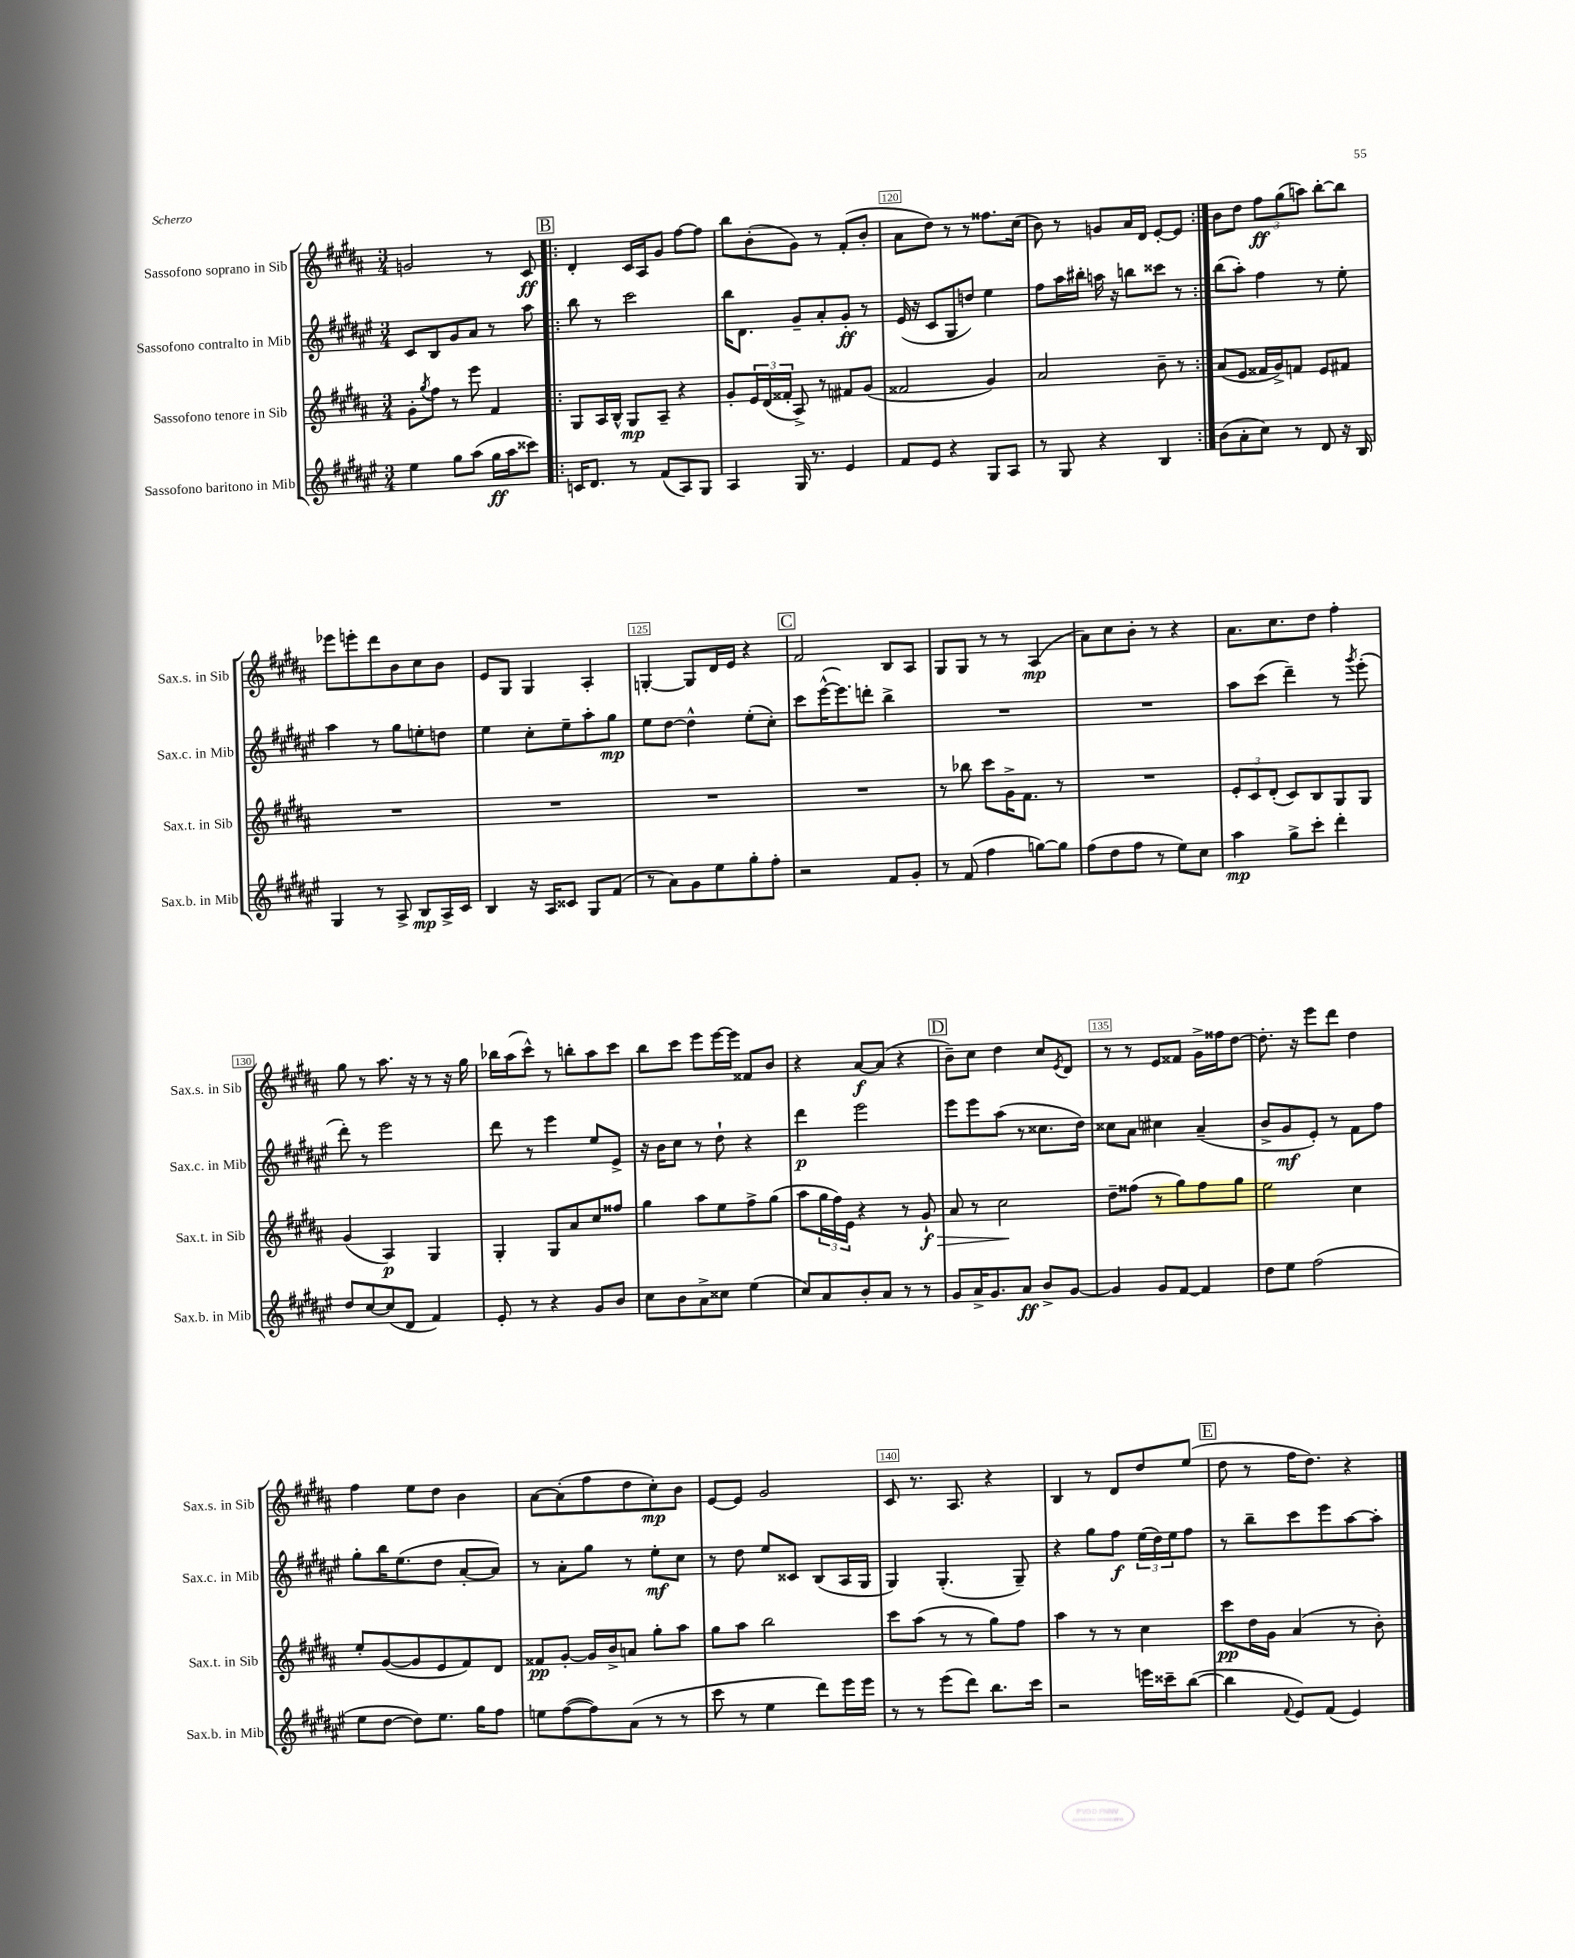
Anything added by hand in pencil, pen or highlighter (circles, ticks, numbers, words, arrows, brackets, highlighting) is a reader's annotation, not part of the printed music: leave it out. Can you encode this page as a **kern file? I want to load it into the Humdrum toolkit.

**kern	**dynam	**kern	**dynam	**kern	**dynam	**kern	**dynam
*part4	*part4	*part3	*part3	*part2	*part2	*part1	*part1
*staff4	*staff4	*staff3	*staff3	*staff2	*staff2	*staff1	*staff1
*I"Sassofono baritono in Mib	*	*I"Sassofono tenore in Sib	*	*I"Sassofono contralto in Mib	*	*I"Sassofono soprano in Sib	*
*I'Sax.b. in Mib	*	*I'Sax.t. in Sib	*	*I'Sax.c. in Mib	*	*I'Sax.s. in Sib	*
*clefG2	*	*clefG2	*	*clefG2	*	*clefG2	*
*k[f#c#g#d#a#e#]	*	*k[f#c#g#d#a#]	*	*k[f#c#g#d#a#e#]	*	*k[f#c#g#d#a#]	*
*M3/4	*	*M3/4	*	*M3/4	*	*M3/4	*
=117	=117	=117	=117	=117	=117	=117	=117
4ee#\	.	8g#'\L	.	8c#/L	.	2gn/	.
.	.	8qgg#/	.	.	.	.	.
.	.	8ff#\J	.	8B/	.	.	.
8gg#\L	.	8r	.	8g#/	.	.	.
(8aa#\J	.	8eee\	.	8a#/J	.	.	.
16gg#\LL	ff	4f#/	.	8r	.	8r	.
16aa#\J	.	.	.	.	.	.	.
8ccc##X\J)	.	.	.	8aa#\	.	8c#/	ff
!!LO:REH:place=s1:t=B
=118!|:	=118!|:	=118!|:	=118!|:	=118!|:	=118!|:	=118!|:	=118!|:
16cn/KL	.	8G#/L	.	8bb\	.	4d#'/	.
8.d#/J	.	.	.	.	.	.	.
.	.	16A#/L	.	8r	.	.	.
.	.	16B^^/JJ	.	.	.	.	.
8r	.	8G#/L	mp	2ccc#\	.	16c#/LL	.
.	.	.	.	.	.	16A#/J	.
(8f#/L	.	8A#~/J	.	.	.	8g#/J	.
8A#/)	.	4r	.	.	.	[8ff#\L	.
8G#/J	.	.	.	.	.	8ff#\J]	.
=119	=119	=119	=119	=119	=119	=119	=119
4A#/	.	8g#'/L	.	16bb\KL	.	8bb\L	.
.	.	.	.	8.d#\J	.	.	.
.	.	24e/L	.	.	.	(8b'\	.
.	.	(24d#/	.	.	.	.	.
.	.	24f##X'/JJ	.	.	.	.	.
16G#/	.	8A#^/)	.	8g#~/L	.	8g#\J)	.
8.r	.	.	.	.	.	.	.
.	.	8r	.	8a#'/	.	8r	.
4e#/	.	8f#X/L	.	8g#'/J	ff	(8f#'/L	.
.	.	(8g#/J	.	8r	.	8b'/J	.
=120	=120	=120	=120	=120	=120	=120	=120
8f#/L	.	2f##X/	.	(16e#/	.	8a#\L	.
.	.	.	.	16r	.	.	.
8e#/J	.	.	.	8c#/L	.	8dd#\J)	.
4r	.	.	.	8G#/	.	8r	.
.	.	.	.	8ddn/J)	.	8r	.
8G#/L	.	4g#/)	.	4ee#\	.	8.ff##X\L	.
8A#/J	.	.	.	.	.	.	.
.	.	.	.	.	.	(16cc#\Jk	.
=121	=121	=121	=121	=121	=121	=121	=121
8r	.	2a#/	.	8ff#\L	.	8b\)	.
8G#/	.	.	.	16aa#\L	.	8r	.
.	.	.	.	16bb#X'\JJ	.	.	.
4r	.	.	.	16aan\	.	8gn/L	.
.	.	.	.	16r	.	.	.
.	.	.	.	8bbn\L	.	16a#/L	.
.	.	.	.	.	.	16d#/JJ	.
4B/	.	8b~\	.	8ccc##X\J	.	[8e'/L	.
.	.	8r	.	8r	.	8e/J]	.
=122:|!	=122:|!	=122:|!	=122:|!	=122:|!	=122:|!	=122:|!	=122:|!
(8b\L	.	(8a#/L	.	(8bb\L	.	8b\L	.
8a#'\	.	8e/J	.	8aa#'\J)	.	8dd#\J	.
8cc#\J)	.	16f##X/LL	.	4ff#\	.	12ff#\L	ff
.	.	16g#^/J)	.	.	.	.	.
.	.	.	.	.	.	(12gg#\	.
8r	.	8fn/J	.	.	.	.	.
.	.	.	.	.	.	12aan\J)	.
8d#/	.	8e/L	.	8r	.	[8bb'\L	.
16r	.	8f#X/J	.	8ee#'\	.	8bb\J]	.
16B/	.	.	.	.	.	.	.
!!LO:LB:g=z
=123	=123	=123	=123	=123	=123	=123	=123
4G#/	.	2.r	.	4aa#\	.	8eee-X\L	.
.	.	.	.	.	.	8eeen'\	.
8r	.	.	.	8r	.	8ddd#\	.
8A#^/	.	.	.	8gg#\L	.	8b\	.
8B/L	mp	.	.	8een'\	.	8cc#\	.
16A#^/L	.	.	.	8ddn\J	.	8b\J	.
16c#/JJ	.	.	.	.	.	.	.
=124	=124	=124	=124	=124	=124	=124	=124
4B/	.	2.r	.	4ee#\	.	8e/L	.
.	.	.	.	.	.	8G#/J	.
16r	.	.	.	8cc#'\L	.	4G#/	.
16A#/KL	.	.	.	.	.	.	.
8c##X/J	.	.	.	8ee#~\	.	.	.
8G#/L	.	.	.	8aa#'\	.	4A#'/	.
(8f#/J	.	.	.	8gg#\J	mp	.	.
=125	=125	=125	=125	=125	=125	=125	=125
8r	.	2.r	.	8ee#\L	.	[4Gn'/	.
8a#\L)	.	.	.	[8dd#\J	.	.	.
8g#\	.	.	.	4dd#^^\]	.	8G/L]	.
8ee#\	.	.	.	.	.	16d#/L	.
.	.	.	.	.	.	16e/JJ	.
8gg#'\	.	.	.	(8ee#'\L	.	4r	.
8ff#'\J	.	.	.	8cc#'\J)	.	.	.
!!LO:REH:place=s1:t=C
=126	=126	=126	=126	=126	=126	=126	=126
2r	.	2.r	.	8ccc#\L	.	2f#/	.
.	.	.	.	([16eee#^^\K	.	.	.
.	.	.	.	8.eee#\])	.	.	.
.	.	.	.	8dddn'\J	.	.	.
8f#/L	.	.	.	4bb^\	.	8B/L	.
8g#'/J	.	.	.	.	.	8A#/J	.
=127	=127	=127	=127	=127	=127	=127	=127
8r	.	8r	.	2.r	.	8G#/L	.
(8f#/	.	8bb-X\	.	.	.	8G#/J	.
4ff#\	.	8ccc#\L	.	.	.	8r	.
.	.	16g#^\K	.	.	.	8r	.
.	.	8.f#\J	.	.	.	.	.
[8ggn\L)	.	.	.	.	.	(4A#/	mp
8gg\J]	.	8r	.	.	.	.	.
=128	=128	=128	=128	=128	=128	=128	=128
(8ff#\L	.	2.r	.	2.r	.	8a#\L)	.
8dd#\	.	.	.	.	.	8cc#\	.
8ff#\J	.	.	.	.	.	8b'\J	.
8r	.	.	.	.	.	8r	.
8ee#\L)	.	.	.	.	.	4r	.
8cc#\J	.	.	.	.	.	.	.
=129	=129	=129	=129	=129	=129	=129	=129
4aa#\	mp	12e'/L	.	8aa#\L	.	8.a#\L	.
.	.	12c#/	.	.	.	.	.
.	.	.	.	(8ccc#\J	.	.	.
.	.	(12d#'/J	.	.	.	.	.
.	.	.	.	.	.	8.cc#\	.
8gg#^\L	.	8c#/L)	.	4ddd#~\)	.	.	.
8ccc#'\J	.	8B/	.	.	.	8dd#\J	.
4ddd#'\	.	8G#/	.	8r	.	4ff#'\	.
.	.	.	.	8qggg#/	.	.	.
.	.	8G#/J	.	(8eee#'\	.	.	.
!!LO:LB:g=z
=130	=130	=130	=130	=130	=130	=130	=130
8dd#/L	.	(4g#/	.	8ddd#'\)	.	8gg#\	.
[8cc#/	.	.	.	8r	.	8r	.
(8cc#/]	.	4A#/)	p	2eee#\	.	8.aa#\	.
8d#/J	.	.	.	.	.	.	.
.	.	.	.	.	.	16r	.
4f#/)	.	4G#/	.	.	.	8r	.
.	.	.	.	.	.	16r	.
.	.	.	.	.	.	16gg#\	.
=131	=131	=131	=131	=131	=131	=131	=131
8e#'/	.	4G#'/	.	8ddd#\	.	16bb-X\LL	.
.	.	.	.	.	.	(16aa#\J	.
8r	.	.	.	8r	.	8ccc#^^\J)	.
4r	.	8G#/L	.	4eee#\	.	8r	.
.	.	8a#/	.	.	.	8bbn'\L	.
8g#/L	.	8cc#/	.	8ee#/L	.	8aa#\	.
8b/J	.	8ff##X/J	.	8e#^/J	.	8ccc#\J	.
=132	=132	=132	=132	=132	=132	=132	=132
8cc#\L	.	4gg#\	.	16r	.	8bb\L	.
.	.	.	.	16b\KL	.	.	.
8b\	.	.	.	8cc#\J	.	8ccc#\J	.
8a#^\	.	8aa#\L	.	8r	.	8eee\L	.
8cc##X\J	.	8ee\	.	8dd#`\	.	[16eee\L	.
.	.	.	.	.	.	16eee\JJ]	.
(4ee#\	.	8ff#^\	.	4r	.	8f##X/L	.
.	.	(8gg#\J	.	.	.	8b/J	.
=133	=133	=133	=133	=133	=133	=133	=133
8cc#/L)	.	8aa#\L	.	4ddd#\	p	4r	.
8a#/	.	24gg#\L	.	.	.	.	.
.	.	24ff#\)	.	.	.	.	.
.	.	24e\JJ	.	.	.	.	.
8b'/	.	4r	.	2eee#\	.	[8a#/L	f
8a#/J	.	.	.	.	.	(8a#/J]	.
8r	.	8r	.	.	.	4r	.
!	!	!	!LO:HP:b	!	!	!	!
8r	.	8g#`/	> f	.	.	.	.
!!LO:REH:place=s1:t=D
=134	=134	=134	=134	=134	=134	=134	=134
8g#/L	.	8a#/	.	8eee#\L	.	8b~\L)	.
16a#^/K	.	8r	.	8eee#\	.	8cc#\J	.
8.g#/	.	.	.	.	.	.	.
.	.	2cc#\	.	(8aa#\J	.	4dd#\	.
8a#/J	ff	.	.	8r	.	.	.
8b^/L	.	.	.	8.cc##X\L	.	8cc#/L	.
.	.	.	.	.	.	8qe/	.
[8g#/J	.	.	.	.	.	8d#/J	.
.	.	.	.	16dd#\Jk)	.	.	.
.	.	.	]	.	.	.	.
=135	=135	=135	=135	=135	=135	=135	=135
4g#/]	.	8dd#~\L	.	8cc##X\L	.	8r	.
.	.	(8ff##X\J	.	8a#\J	.	8r	.
8g#/L	.	8r	.	4cc#X\	.	8e/L	.
[8f#/J	.	8gg#\L)	.	.	.	8f##X/J	.
4f#/]	.	8ff##\	.	(4a#~/	.	16g#^\LL	.
.	.	.	.	.	.	16ff##X\J	.
.	.	8gg#\J	.	.	.	[8dd#\J	.
=136	=136	=136	=136	=136	=136	=136	=136
8dd#\L	.	2ee\	.	8b^/L	.	8.dd#'\]	.
8ee#\J	.	.	.	8g#/	mf	.	.
.	.	.	.	.	.	16r	.
(2ff#\	.	.	.	8e#'/J)	.	8eee\L	.
.	.	.	.	8r	.	8ddd#\J	.
.	.	4cc#\	.	8f#\L	.	4dd#\	.
.	.	.	.	8ff#\J	.	.	.
!!LO:LB:g=z
=137	=137	=137	=137	=137	=137	=137	=137
8ee#\L	.	8ee'/L	.	8gg#'\L	.	4ff#\	.
[8dd#\J	.	([8g#/	.	16bb\K	.	.	.
.	.	.	.	(8.ee#\	.	.	.
8dd#\L])	.	8g#/]	.	.	.	8ee\L	.
8.ee#\J	.	8e/	.	8dd#\J	.	8dd#\J	.
.	.	8f#/)	.	[8a#'/L	.	4b\	.
16gg#\KL	.	.	.	.	.	.	.
8ff#\J	.	8d#/J	.	8a#/J])	.	.	.
=138	=138	=138	=138	=138	=138	=138	=138
8een\L	.	8f##X/L	pp	8r	.	[8a#\L	.
([8ff#\	.	[8g#'/J	.	8a#'\L	.	(8a#'\]	.
8ff#\])	.	16g#/LL]	.	8gg#\J	.	8ff#\	.
.	.	16b^/J	.	.	.	.	.
(8a#\J	.	8an/J	.	8r	.	8dd#\	.
8r	.	8gg#'\L	.	8ee#'\L	mf	8cc#'\)	mp
8r	.	8aa#\J	.	8cc#\J	.	8b\J	.
=139	=139	=139	=139	=139	=139	=139	=139
8ccc#\	.	8gg#\L	.	8r	.	[8e/L	.
8r	.	8aa#\J	.	8dd#\	.	8e/J]	.
4ee#\	.	2bb\	.	8ee#/L	.	2g#/	.
.	.	.	.	8c##X/J	.	.	.
8ddd#\L)	.	.	.	(8B/L	.	.	.
16eee#\L	.	.	.	16A#/L	.	.	.
16eee#\JJ	.	.	.	16G#/JJ	.	.	.
=140	=140	=140	=140	=140	=140	=140	=140
8r	.	8ccc#\L	.	4G#/)	.	8c#/	.
8r	.	(8aa#\J	.	.	.	8.r	.
(8eee#\L	.	8r	.	(4.G#'/	.	.	.
.	.	.	.	.	.	8.A#/	.
8ddd#\J)	.	8r	.	.	.	.	.
8.bb\L	.	8gg#\L)	.	.	.	4r	.
.	.	8ff#\J	.	8G#~/)	.	.	.
16ccc#\Jk	.	.	.	.	.	.	.
=141	=141	=141	=141	=141	=141	=141	=141
2r	.	4aa#\	.	4r	.	4B/	.
.	.	8r	.	8gg#\L	.	8r	.
.	.	8r	.	8ff#\J	f	8d#/L	.
16eeen\LL	.	4cc#\	.	(24ee#\LL	.	8dd#/	.
.	.	.	.	24dd#\)	.	.	.
16ccc##X~\J	.	.	.	.	.	.	.
.	.	.	.	24ee#\J	.	.	.
([8bb\J	.	.	.	8ff#\J	.	(8ee/J	.
!!LO:REH:place=s1:t=E
=142	=142	=142	=142	=142	=142	=142	=142
4bb\]	.	8ccc#\L	pp	8r	.	8dd#\	.
.	.	16dd#\L	.	8bb~\L	.	8r	.
.	.	16g#\JJ	.	.	.	.	.
8qqf#/	.	.	.	.	.	.	.
8e#/L)	.	(4a#/	.	8ccc#\	.	16ff#\KL	.
.	.	.	.	.	.	8.dd#\J)	.
(8f#/J	.	.	.	8eee#\	.	.	.
4e#/)	.	8r	.	[8aa#\	.	4r	.
.	.	8b'\)	.	8aa#'\J]	.	.	.
==	==	==	==	==	==	==	==
*-	*-	*-	*-	*-	*-	*-	*-
